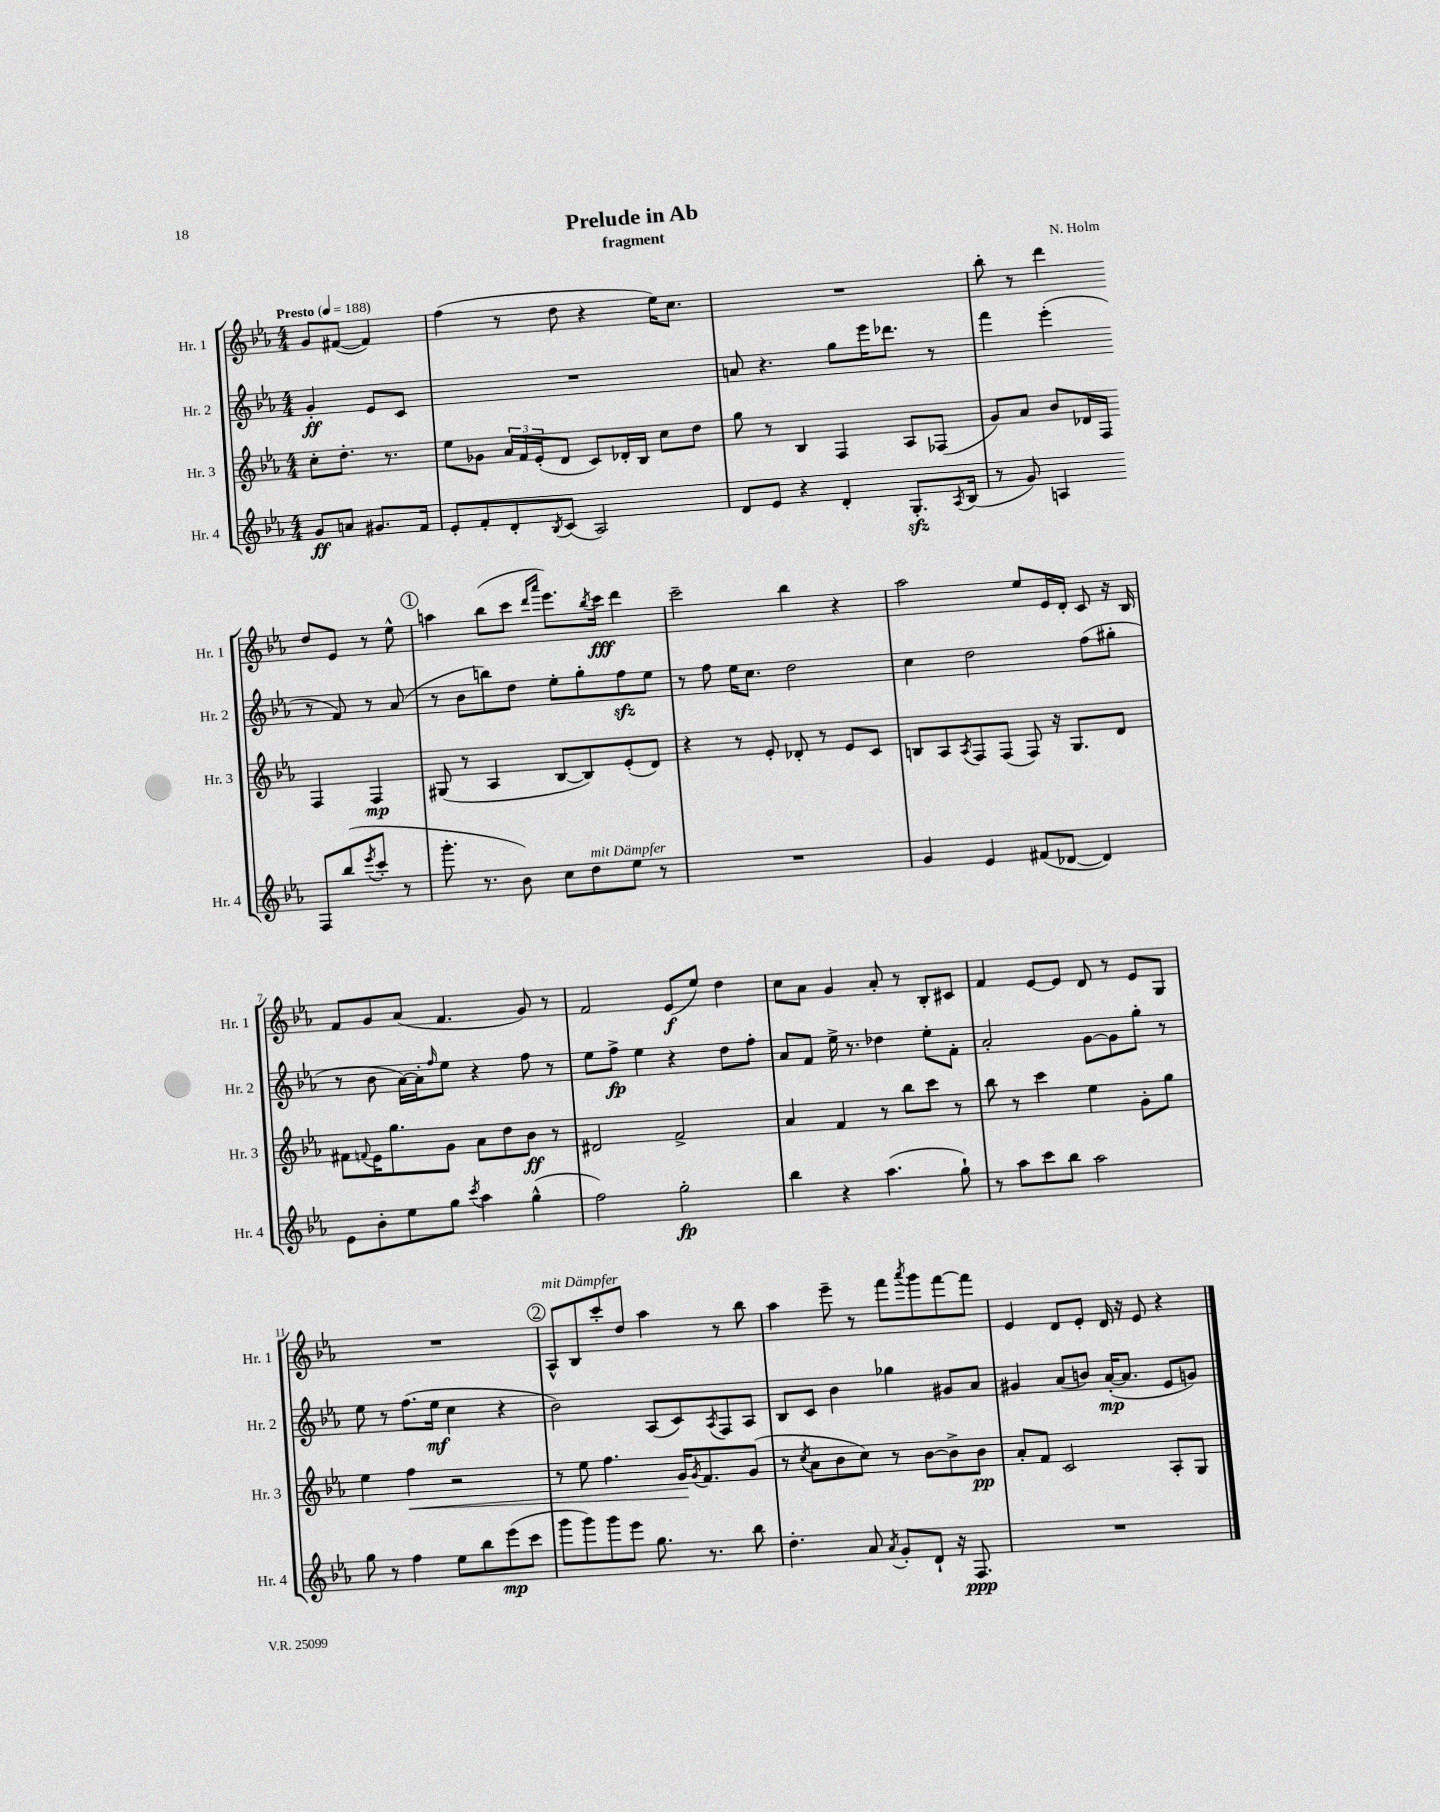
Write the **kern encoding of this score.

**kern	**dynam	**kern	**dynam	**kern	**dynam	**kern	**dynam
*part4	*part4	*part3	*part3	*part2	*part2	*part1	*part1
*staff4	*staff4	*staff3	*staff3	*staff2	*staff2	*staff1	*staff1
*I"Hr. 4	*	*I"Hr. 3	*	*I"Hr. 2	*	*I"Hr. 1	*
*I'Hr. 4	*	*I'Hr. 3	*	*I'Hr. 2	*	*I'Hr. 1	*
*clefG2	*	*clefG2	*	*clefG2	*	*clefG2	*
*k[b-e-a-]	*	*k[b-e-a-]	*	*k[b-e-a-]	*	*k[b-e-a-]	*
*M4/4	*	*M4/4	*	*M4/4	*	*M4/4	*
*MM188	*	*MM188	*	*MM188	*	*MM188	*
=	=	=	=	=	=	=	=
!	!	!	!	!	!	!LO:TX:a:B:t=Presto	!
8g/L	ff	8cc'\L	.	4g'/	ff	8g/L	.
8an/J	.	8.dd'\J	.	.	.	([8f#X/J	.
8.g#X/L	.	.	.	8e-/L	.	4f#/])	.
.	.	8.r	.	.	.	.	.
.	.	.	.	8c/J	.	.	.
16f/Jk	.	.	.	.	.	.	.
=1	=1	=1	=1	=1	=1	=1	=1
8e-'/L	.	8ee-\L	.	1r	.	(4ff\	.
8f'/	.	8g-X\J	.	.	.	.	.
8d'/	.	24a-/LL	.	.	.	8r	.
.	.	24f/	.	.	.	.	.
.	.	(24e-'/J	.	.	.	.	.
8qB-/	.	.	.	.	.	.	.
(8c/J	.	8d/J	.	.	.	8dd\	.
2A-/)	.	8c/L)	.	.	.	4r	.
.	.	16d-X'/L	.	.	.	.	.
.	.	16B-/JJ	.	.	.	.	.
.	.	8cc\L	.	.	.	16ee-\KL)	.
.	.	.	.	.	.	8.cc\J	.
.	.	8dd\J	.	.	.	.	.
=2	=2	=2	=2	=2	=2	=2	=2
8d/L	.	8gg\	.	8an/	.	1r	.
8e-/J	.	8r	.	4.r	.	.	.
4r	.	4B-/	.	.	.	.	.
4d'/	.	4F/	.	8gg\L	.	.	.
.	.	.	.	16eee-\K	.	.	.
.	.	.	.	8.ddd-X\J	.	.	.
8.Gzz'/L	.	8A-/L	.	.	.	.	.
.	.	(8F-X/J	.	8r	.	.	.
8qA-/	.	.	.	.	.	.	.
(16B-/Jk	.	.	.	.	.	.	.
=3	=3	=3	=3	=3	=3	=3	=3
8r	.	8g/L)	.	4fff\	.	8bb-'\	.
8g/)	.	8a-/J	.	.	.	8r	.
4An/	.	8b-/L	.	(4eee-'\	.	4ddd\	.
.	.	16d-X/L	.	.	.	.	.
.	.	16F/JJ	.	.	.	.	.
8F/L	.	4F/	.	8r	.	8dd/L	.
(8bb-/	.	.	.	8f/)	.	8e-/J	.
8qeee-/	.	.	.	.	.	.	.
8ccc'/J	.	4F/	mp	8r	.	8r	.
8r	.	.	.	(8a-/	.	8ee-^^\	.
!!LO:LB:g=z
!!LO:REH:place=s1:t=1
=4	=4	=4	=4	=4	=4	=4	=4
8.ggg'\	.	(8G#X/	.	8r	.	4aan\	.
.	.	8r	.	8b-\L	.	.	.
8.r	.	.	.	.	.	.	.
.	.	4A-/	.	8bbn\)	.	(8bb-\L	.
8b-\)	.	.	.	8dd\J	.	8ccc\J	.
.	.	.	.	.	.	16qqddd/LL	.
.	.	.	.	.	.	16qqaaa-/JJ	.
8cc\L	.	[8B-/L	.	8ee-'\L	.	8.eee-\L)	.
!LO:TX:a:i:t=mit Dämpfer	!	!	!	!	!	!	!
8dd\	.	8B-/])	.	8gg'\	.	.	.
.	.	.	.	.	.	8qbb-/	.
.	.	.	.	.	.	16ccc\Jk	fff
8ee-\J	.	(8e-'/	.	8ffzz\	.	4ddd\	.
8r	.	8d/J)	.	8ee-\J	.	.	.
=5	=5	=5	=5	=5	=5	=5	=5
1r	.	4r	.	8r	.	2ccc~\	.
.	.	.	.	8ff\	.	.	.
.	.	8r	.	16ee-\KL	.	.	.
.	.	.	.	8.cc\J	.	.	.
.	.	8e-'/	.	.	.	.	.
.	.	8d-X'/	.	2dd\	.	4bb-\	.
.	.	8r	.	.	.	.	.
.	.	8e-/L	.	.	.	4r	.
.	.	8c/J	.	.	.	.	.
=6	=6	=6	=6	=6	=6	=6	=6
4g/	.	8Bn/L	.	4cc\	.	2aa-\	.
.	.	8A-/	.	.	.	.	.
.	.	8qA-/	.	.	.	.	.
4e-/	.	8F/	.	2dd\	.	.	.
.	.	(8F/J	.	.	.	.	.
(8f#X/L	.	8F/)	.	.	.	8ee-/L	.
[8d-X/J	.	16r	.	.	.	16e-/L	.
.	.	8.G/L	.	.	.	16d'/JJ	.
4d-/])	.	.	.	(8ff\L	.	8c/	.
.	.	8d/J	.	8gg#X'\J	.	16r	.
.	.	.	.	.	.	16B-/	.
!!LO:LB:g=z
=7	=7	=7	=7	=7	=7	=7	=7
8e-\L	.	8f#X\L	.	8r	.	8f/L	.
.	.	8qqfn/	.	.	.	.	.
8b-'\	.	16e-\K	.	8b-\	.	8g/	.
.	.	8.gg\	.	.	.	.	.
8ee-\	.	.	.	[16a-\LL)	.	(8a-/J	.
.	.	.	.	16a-'\J]	.	.	.
.	.	.	.	16qqff/	.	.	.
8gg\J	.	8g\J	.	8ee-\J	.	4.f/	.
8qccc/	.	.	.	.	.	.	.
4aa-\	.	8a-\L	.	4r	.	.	.
.	.	8dd\	.	.	.	.	.
(4gg^^\	.	8b-\J	ff	8ff\	.	8g/)	.
.	.	8r	.	8r	.	8r	.
=8	=8	=8	=8	=8	=8	=8	=8
2ff\)	.	2d#X/	.	8ee-\L	.	2f/	.
.	.	.	.	8ff^\J	fp	.	.
.	.	.	.	4ee-\	.	.	.
2gg'\	fp	2f^/	.	4r	.	(8e-/L	f
.	.	.	.	.	.	8ee-/J)	.
.	.	.	.	8dd\L	.	4dd\	.
.	.	.	.	8ff'\J	.	.	.
=9	=9	=9	=9	=9	=9	=9	=9
4bb-\	.	4a-/	.	8a-/L	.	8cc\L	.
.	.	.	.	8f/J	.	8a-\J	.
4r	.	4f/	.	16ee-^\	.	4g/	.
.	.	.	.	8.r	.	.	.
(4.aa-\	.	8r	.	4dd-X\	.	8a-'/	.
.	.	8bb-\L	.	.	.	8r	.
.	.	8ccc\J	.	8ee-'\L	.	8B-'/L	.
8gg`\)	.	8r	.	8f'\J	.	8c#X/J	.
=10	=10	=10	=10	=10	=10	=10	=10
8r	.	8bb-\	.	2a-'/	.	4f/	.
8aa-\L	.	8r	.	.	.	.	.
8ccc\	.	4ccc\	.	.	.	[8e-/L	.
8bb-\J	.	.	.	.	.	8e-/J]	.
2aa-\	.	4ee-\	.	[8g\L	.	8d/	.
.	.	.	.	8g\]	.	8r	.
.	.	8g'\L	.	8gg'\J	.	8e-/L	.
.	.	8gg\J	.	8r	.	8G/J	.
!!LO:LB:g=z
=11	=11	=11	=11	=11	=11	=11	=11
8gg\	.	4ee-\	.	8ee-\	.	1r	.
8r	.	.	.	8r	.	.	.
!	!	!	!LO:HP:b	!	!	!	!
4ff\	.	4ff\	<	(8.ff\L	.	.	.
.	.	.	.	16ee-\Jk	mf	.	.
8ee-\L	.	2r	.	4cc\	.	.	.
8bb-\	.	.	.	.	.	.	.
(8eee-\	mp	.	.	4r	.	.	.
8ccc\J	.	.	.	.	.	.	.
!!LO:REH:place=s1:t=2
=12	=12	=12	=12	=12	=12	=12	=12
!	!	!	!	!	!	!LO:TX:a:i:t=mit Dämpfer	!
8ggg\L	.	8r	.	2b-\)	.	8A-^^/L	.
8ggg\)	.	8ee-\	.	.	.	8B-/	.
8ggg\	.	4.ff\	.	.	.	8ccc'/	.
8eee-\J	.	.	.	.	.	8dd/J	.
8.gg\	.	.	.	(8A-/L	.	4aa-\	.
.	.	16g/KL	.	8c/)	.	.	.
.	.	8qg/	.	.	.	.	.
8.r	.	8.f/	[	.	.	.	.
.	.	.	.	8qA-/	.	.	.
.	.	.	.	8F/	.	8r	.
8bb-\	.	(8g/J	.	8A-/J	.	8bb-\	.
=13	=13	=13	=13	=13	=13	=13	=13
4.dd'\	.	8r	.	8B-/L	.	4aa-\	.
.	.	8qcc/	.	.	.	.	.
.	.	8a-\L	.	8c/J	.	.	.
.	.	8b-\	.	4b-\	.	8eee-~\	.
8a-/	.	8cc\J)	.	.	.	8r	.
8qa-/	.	.	.	.	.	.	.
8g'/L	.	8r	.	4gg-X\	.	8fff\L	.
.	.	.	.	.	.	8qaaa-/	.
8d`/J	.	[8b-\L	.	.	.	8ggg\	.
16r	.	8b-^\]	.	8g#X/L	.	[8fff\	.
8.F/	ppp	.	.	.	.	.	.
.	.	8b-\J	pp	8a-/J	.	8fff\J]	.
=14	=14	=14	=14	=14	=14	=14	=14
1r	.	8a-'/L	.	4g#X/	.	4e-/	.
.	.	8f/J	.	.	.	.	.
.	.	2c/	.	(8a-/L	.	8d/L	.
.	.	.	.	8bn/J)	.	8e-'/J	.
.	.	.	.	([16a-'/KL	mp	16d/	.
.	.	.	.	8.a-/J]	.	16r	.
.	.	.	.	.	.	8e-/	.
.	.	8A-'/L	.	8e-/L	.	4r	.
.	.	8G/J	.	8gn/J)	.	.	.
==	==	==	==	==	==	==	==
*-	*-	*-	*-	*-	*-	*-	*-
